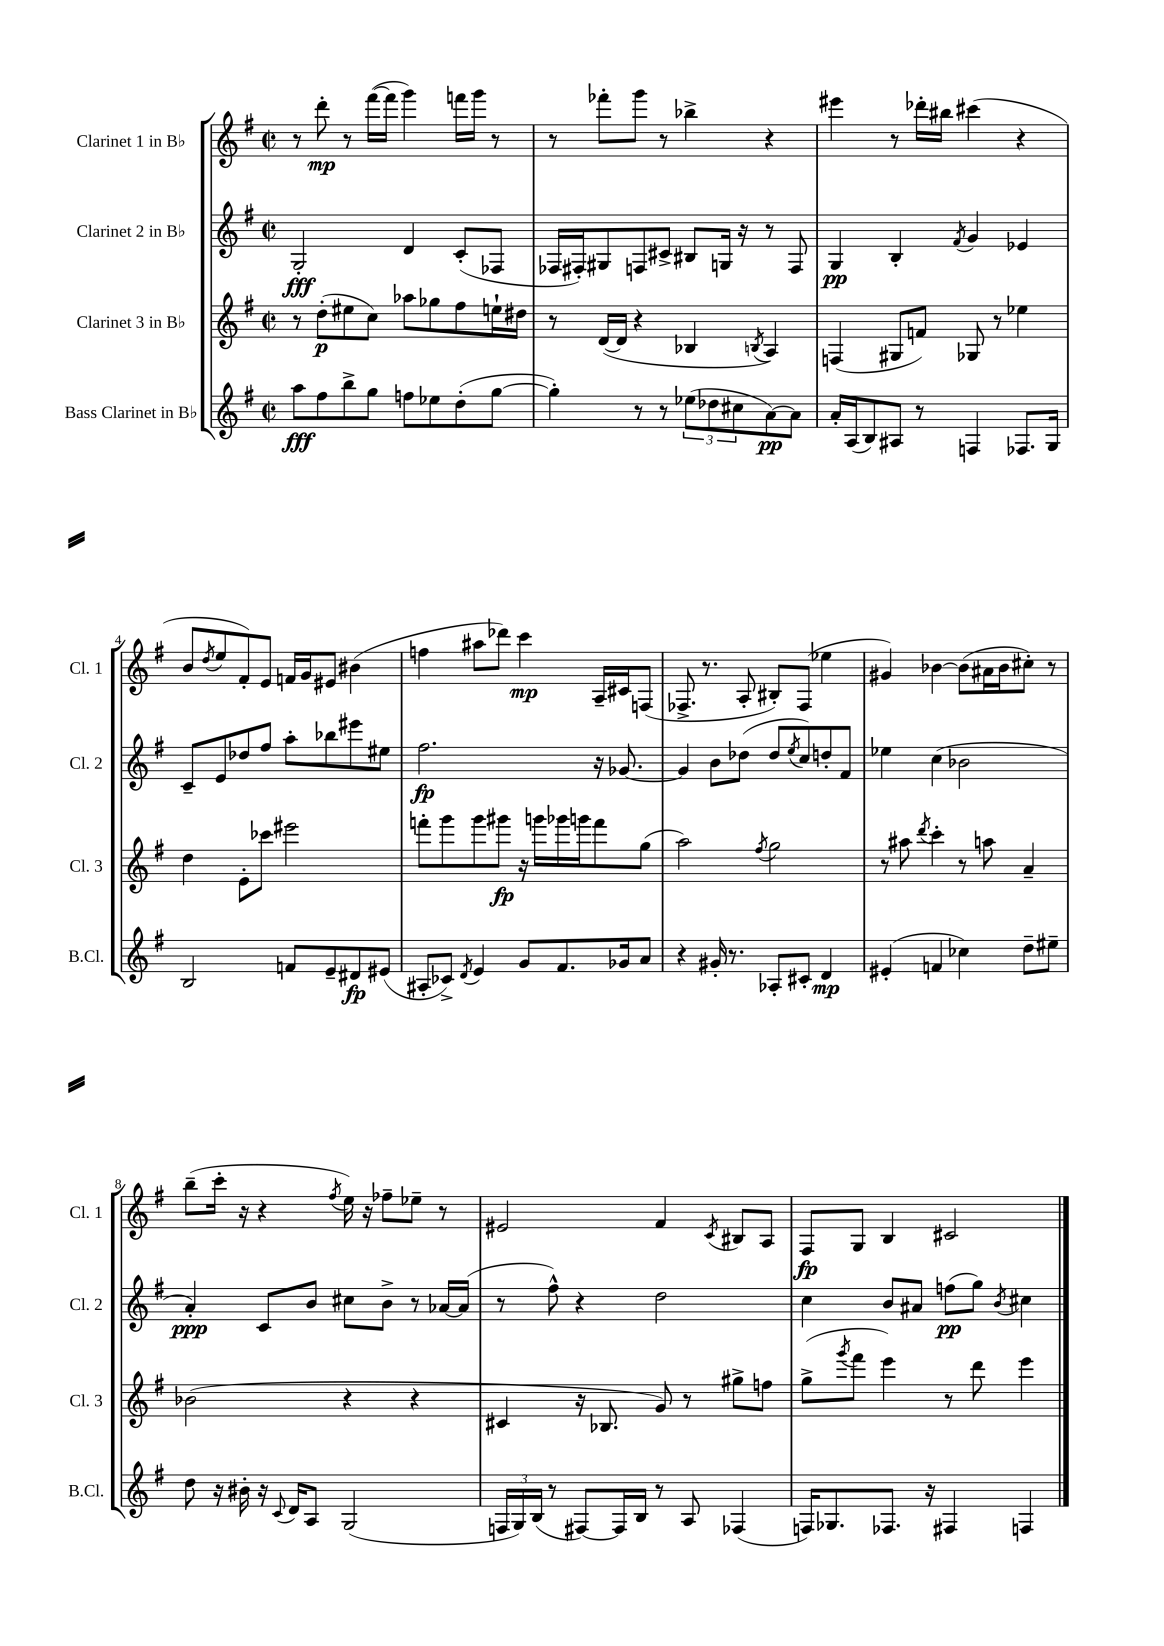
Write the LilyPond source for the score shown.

<<
\new StaffGroup <<
\new Staff = "s0" \with { instrumentName = "Clarinet 1 in Bb" shortInstrumentName = "Cl. 1" } {
    \clef treble \key g \major \defaultTimeSignature \time 2/2
    r8 d'''8-.\mp r8 fis'''16~( fis'''16 g'''4) f'''16 g'''16 r8 |
    r8 fes'''8-. g'''8 r8 bes''4-> r4 |
    eis'''4 r8 des'''16-. bis''16 cis'''4( r4 |
    b'8 \acciaccatura { d''8 } e''8 fis'8-.) e'8 f'16 g'16 eis'8 bis'4( |
    f''4 ais''8 des'''8) c'''4\mp a16-- cis'16 f8( |
    fes8.-> r8. a8-. bis8-.) fes8( ees''4 |
    gis'4) bes'4~ bes'8( ais'16 bes'16 cis''8-.) r8 |
    b''8--( c'''16-. r16 r4 \acciaccatura { fis''8 } e''16) r16 fes''8-- ees''8-- r8 |
    eis'2 fis'4 \acciaccatura { c'8 } bis8 a8 |
    fis8\fp g8 b4 cis'2 \bar "|." |
}
\new Staff = "s1" \with { instrumentName = "Clarinet 2 in Bb" shortInstrumentName = "Cl. 2" } {
    \clef treble \key g \major \defaultTimeSignature \time 2/2
    g2-.\fff d'4 c'8-.( fes8 |
    fes16 fis16-.) gis8 f8 cis'8-> bis8 g16 r16 r8 f8 |
    g4\pp b4-. \acciaccatura { fis'8 } g'4 ees'4 |
    c'8-- e'8 des''8 fis''8 a''8-. bes''8 eis'''8 eis''8 |
    fis''2.\fp r16 ges'8.~ |
    ges'4 b'8 des''8( des''8 \acciaccatura { e''8 } c''8) d''8-. fis'8 |
    ees''4 c''4( bes'2 |
    a'4-.\ppp) c'8 b'8 cis''8 b'8-> r8 aes'16~ aes'16( |
    r8 fis''8-^) r4 d''2 |
    c''4 b'8 ais'8 f''8\pp( g''8) \acciaccatura { b'8 } cis''4 \bar "|." |
}
\new Staff = "s2" \with { instrumentName = "Clarinet 3 in Bb" shortInstrumentName = "Cl. 3" } {
    \clef treble \key g \major \defaultTimeSignature \time 2/2
    r8 d''8-.\p( eis''8 c''8) aes''8 ges''8 fis''8 e''16-! dis''16 |
    r8 d'16~( d'16 r4 bes4 \acciaccatura { b8 } a4) |
    f4( gis8 f'8) ges8 r8 ees''4 |
    d''4 e'8-. ces'''8 eis'''2 |
    f'''8-. g'''8 g'''8 gis'''8\fp r16 g'''16 ges'''16 g'''16 f'''8 g''8( |
    a''2) \acciaccatura { fis''8 } g''2 |
    r8 ais''8 \acciaccatura { d'''8 } c'''4-. r8 a''8 a'4-- |
    bes'2( r4 r4 |
    cis'4 r16 bes8. g'8) r8 gis''8-> f''8 |
    g''8->( \acciaccatura { g'''8 } fis'''8 e'''4) r8 d'''8 e'''4 \bar "|." |
}
\new Staff = "s3" \with { instrumentName = "Bass Clarinet in Bb" shortInstrumentName = "B.Cl." } {
    \clef treble \key g \major \defaultTimeSignature \time 2/2
    a''8\fff fis''8 b''8-> g''8 f''8 ees''8 d''8-.( g''8~ |
    g''4-.) r8 r8 \tuplet 3/2 { ees''8( des''8 cis''8 } a'8~\pp) a'8 |
    a'16-. a16( b8) ais8 r8 f4 fes8. g16 |
    b2 f'8 e'8-- dis'8\fp eis'8( |
    ais8-. ces'8->) \acciaccatura { d'8 } e'4 g'8 fis'8. ges'16 a'8 |
    r4 gis'16-. r8. aes8-. cis'8-. d'4\mp |
    eis'4-.( f'4 ces''4) d''8-- eis''8-- |
    d''8 r16 bis'16-. r16 \appoggiatura { c'8 } d'16 a8 g2( |
    \tuplet 3/2 { f16 g16) b16( } r8 fis8~) fis16 b16 r8 a8 fes4( |
    f16) ges8. fes8. r16 fis4 f4 \bar "|." |
}
>>
>>
